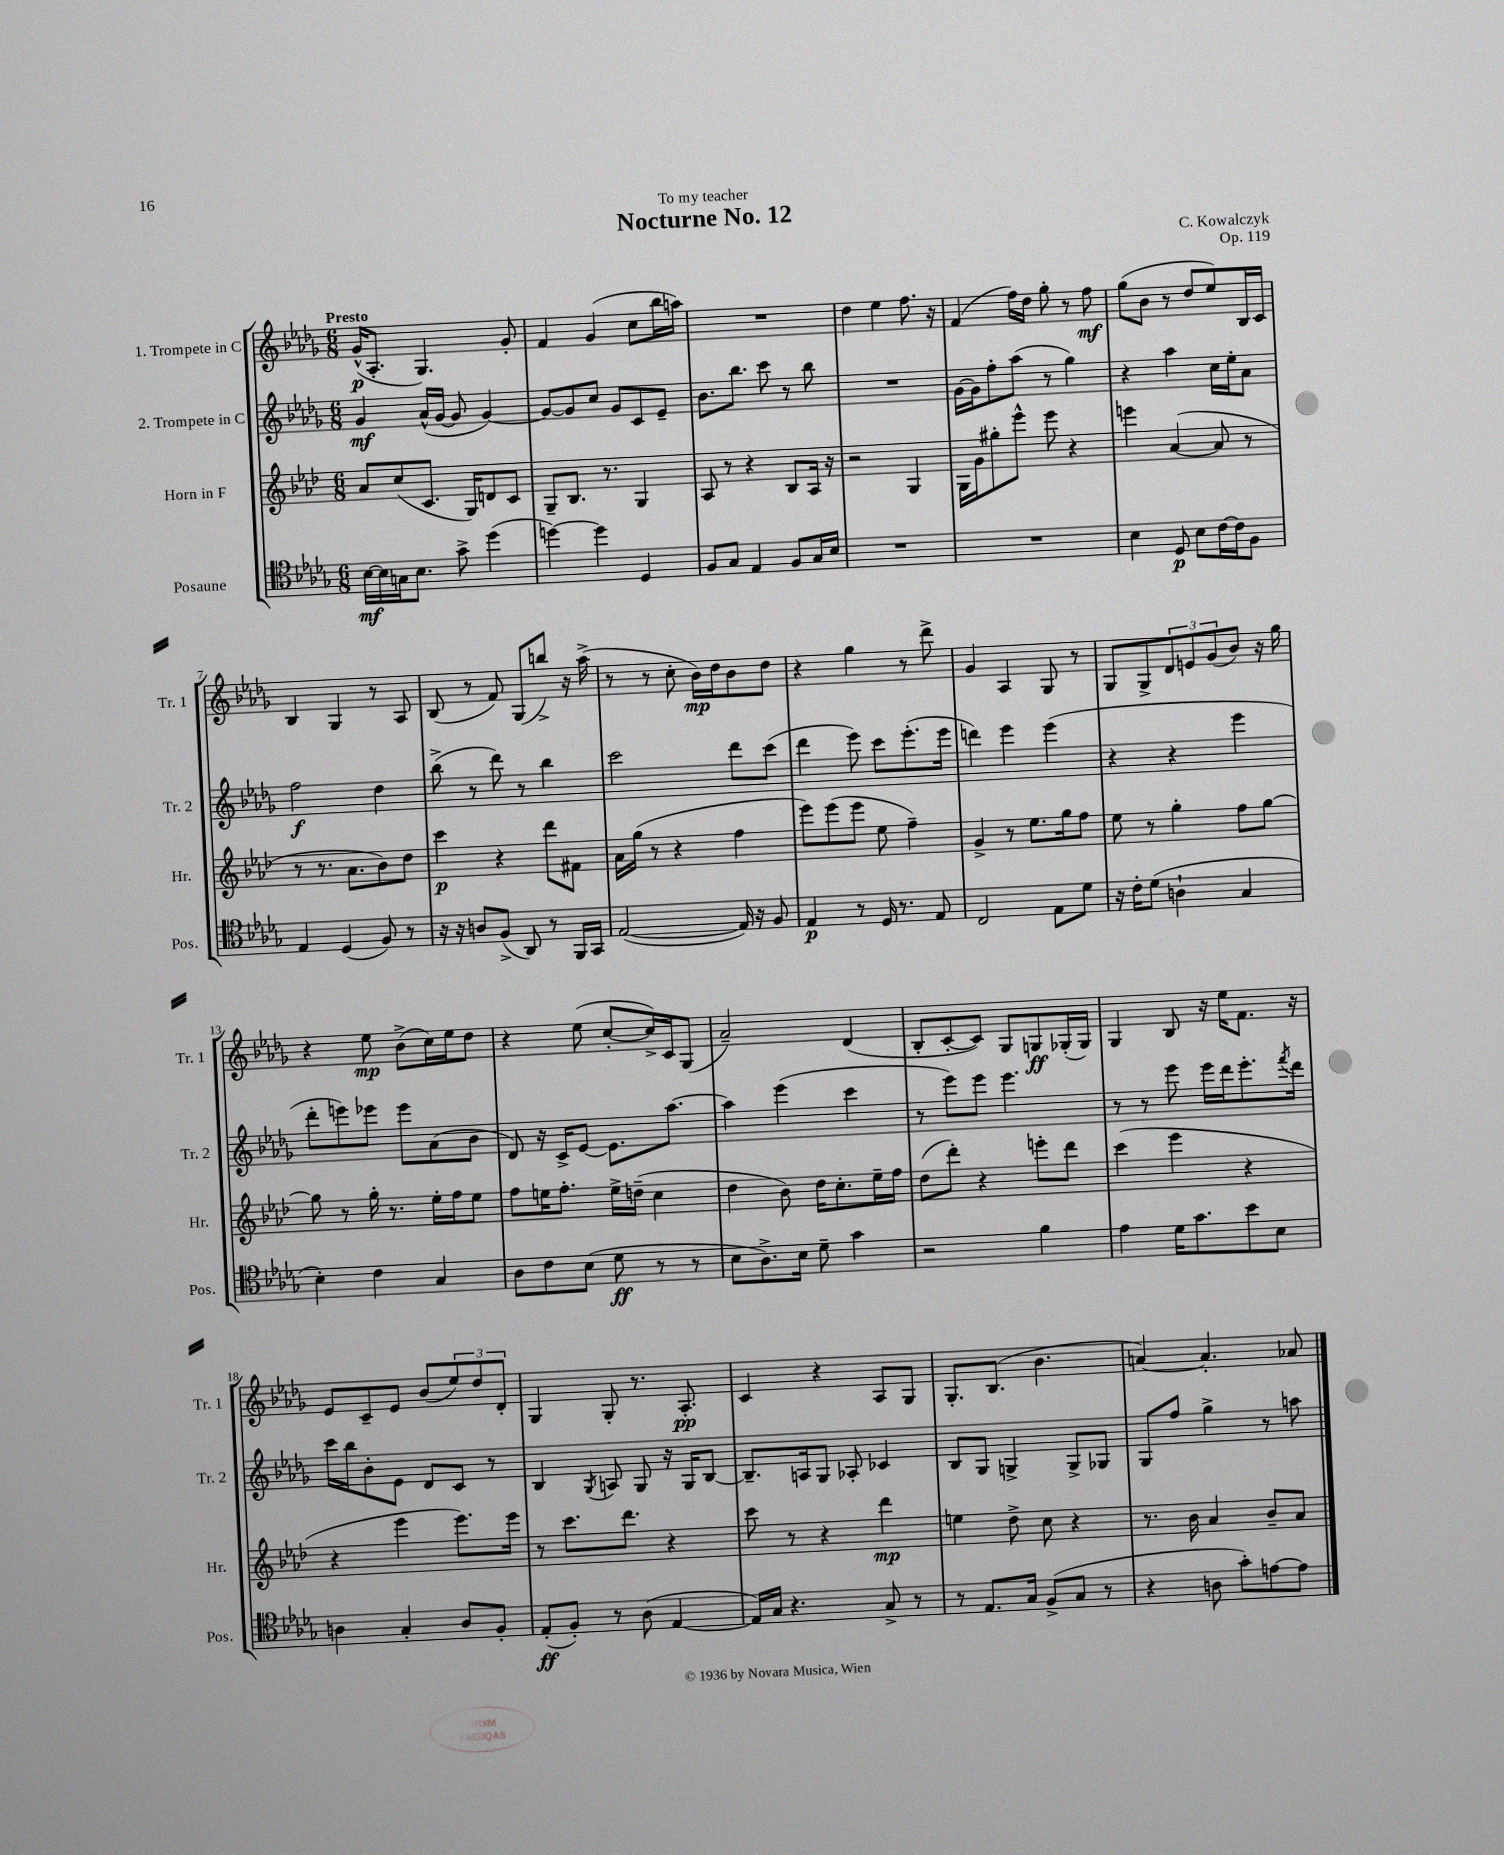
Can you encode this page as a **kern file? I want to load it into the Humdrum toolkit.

**kern	**kern	**kern	**kern
*staff4	*staff3	*staff2	*staff1
*clefC4	*clefG2	*clefG2	*clefG2
*k[b-e-a-d-g-]	*k[b-e-a-d-]	*k[b-e-a-d-g-]	*k[b-e-a-d-g-]
*M6/8	*M6/8	*M6/8	*M6/8
[16B-	8a-	4g-	(16g-^^
16B-]	.	.	8.A-'
16G	(8cc	.	.
8.B-	.	.	.
.	8.c	(16a-^^	4.G-)
.	.	[16g-	.
8g-^	.	8g-]	.
.	16G)	.	.
(4dd-	8d	[4g-)	.
.	8c	.	8g-'
=	=	=	=
[4dd)	8G~	8g-_	4f
.	8.B-	8g-]	.
4dd]	.	8cc	(4g-
.	8.r	.	.
.	.	8g-	.
4D-	4G	8c	8cc
.	.	8e-~	16bb-
.	.	.	16aa)
=	=	=	=
8F	8A-	8.b-	2.r
8G-	8r	.	.
.	.	8.bb-	.
4E-	4r	.	.
.	.	8ccc	.
8F	8B-	8r	.
16G-	16A-	8bb-	.
16B-	16r	.	.
=	=	=	=
2.r	2r	2.r	4dd-
.	.	.	4ee-
.	4G	.	8.ff
.	.	.	16r
=	=	=	=
2.r	16G	[16g-	(4f
.	16g	16g-]	.
.	8gg#'	8ff'	.
.	8eee-^^	(8aa-	16ff)
.	.	.	16dd-
.	8eee-	8r	8gg-'
.	4r	4gg-)	8r
.	.	.	8ff
=	=	=	=
4B-	4eee	4r	(8gg-
.	.	.	8b-
8D-	([4a-	4aa-	8r
8B-	.	.	8dd-
[16c	8a-]	16cc	8ee-)
16c]	.	16ee-'	.
8F	8r	8a-	16B-
.	.	.	16c
=	=	=	=
4E-	8r	2ff	4B-
.	8.r	.	.
(4D-	.	.	4G-
.	8.a-	.	.
8F)	8b-)	4dd-	8r
8r	8dd-	.	8A-
=	=	=	=
16r	4ccc	(8bb-^	(8B-
16r	.	.	.
8A	.	8r	8r
(8F^	4r	8ddd-)	8f)
8AA-)	.	8r	(8G-
8r	8ddd-	4bb-	8bb^)
16FF	8f#	.	16r
16GG-	.	.	(16aa-^
=	=	=	=
([2E-	16a-	2ccc	8r
.	(16gg	.	.
.	8r	.	8r
.	4r	.	8cc'
.	.	.	16b-)
.	.	.	16dd-
16E-])	4ff	8ddd-	8b-
16r	.	.	.
8F	.	(8ccc	8dd-
=	=	=	=
4E-	8eee-)	4ddd-	4r
.	(8eee-	.	.
8r	8eee-	8eee-)	4gg-
16D-	8ee-	8ccc	.
8.r	.	.	.
.	4ff~)	(8.eee-'	8r
8E-	.	.	8ddd-^
.	.	16eee-	.
=	=	=	=
2C	4g^	4ddd)	4g-
.	8r	4eee-	4A-
.	8.ee-	.	.
8E-	.	(4eee-	8G-
.	16gg	.	.
8d-	8ff	.	8r
=	=	=	=
16r	8ee-	4r	8G-
16c'	.	.	.
(8d-	8r	.	8G-^
4A`	4gg'	4r	12d-
.	.	.	12e
.	.	.	(12g-
4G-	8ff	4eee-	8b-)
.	[8gg	.	16r
.	.	.	16gg-
=	=	=	=
4B-')	8gg]	8ddd-'	4r
.	8r	8eee)	.
4c	16gg'	8eee-	8ee-
.	8.r	.	.
.	.	8eee-	(8b-^
4G-	16ee-'	(8a-	16cc)
.	16ff	.	16ee-
.	8ee-	8b-	8dd-
=	=	=	=
8A-	8ff	8d-)	4r
8c	16ee	16r	.
.	8.ff'	16c^	.
(8B-	.	[8e-	(8ee-
8d-	16ee^	8.e-]	[8cc'
.	(16dd~	.	.
8r	4cc	.	16cc^])
.	.	[8.aa-	16c
8r	.	.	(8G-
=	=	=	=
8B-	4dd-	4aa-]	2a-~)
8.A-^)	.	.	.
.	8b-)	(4eee-	.
16B-	.	.	.
8d-~	16dd-	.	.
.	8.cc'	.	.
4g-	.	4ccc	(4d-
.	16ee-~	.	.
.	16ff	.	.
=	=	=	=
2r	(8dd-	8r	8B-'
.	8ddd-')	8eee-)	[8c'
.	4r	8eee-	8c])
.	.	4.eee-	8G-
4f	8eee'	.	8G
.	8ddd-	.	(16G-'
.	.	.	16G-)
=	=	=	=
4e-	(4ccc	8r	4G-
.	.	8r	.
16d-	4eee-	8eee-	8B-
8.g-	.	.	.
.	.	16eee-	16r
.	.	16ddd-	16ee-
8b-	4r	8.eee-'	8.f
8B-	.	.	.
.	.	8qfff	.
.	.	16ddd-	16r
=	=	=	=
4A	4r	16ccc	8e-
.	.	16bb-	.
.	.	8b-'	8c~
4G-'	4eee-	8e-	8e-
.	.	8d-	(8b-
8A	8.eee-)	8c	12ee-)
.	.	.	12dd-
8F'	.	8r	.
.	.	.	12d-'
.	16eee-	.	.
=	=	=	=
(8E-'	8r	4B-	4G-
8F')	8.ccc	.	.
.	.	8qG-	.
8r	.	8A	8G-'
.	8.ddd-	.	.
(8A-	.	8G-	8.r
[4E-	4r	16r	.
.	.	16G-	8.A-'
.	.	[8B-	.
=	=	=	=
16E-])	8ccc	8.B-~]	4c
16G-	.	.	.
4.r	8r	.	.
.	.	16A	.
.	4r	8G-	4r
.	.	8A-'	.
8G-^	4ddd-	4c-	8A-
8r	.	.	8G-
=	=	=	=
8r	4ee	8B-	8.G-'
8.E-	.	8G-	.
.	.	.	(8.B-
.	8dd-^	4G^	.
16G-	.	.	.
(8F^	8cc	.	4.b-
8G-	4r	8G^	.
8r	.	8G-	.
=	=	=	=
4r	8.r	8G-	[4a)
.	.	8ff	.
.	16b-	.	.
8A	4a-	4gg-^	4.a']
8g-')	.	.	.
[8e	8b-~	8r	.
8e]	8a-	8aa	8a-
==	==	==	==
*-	*-	*-	*-
